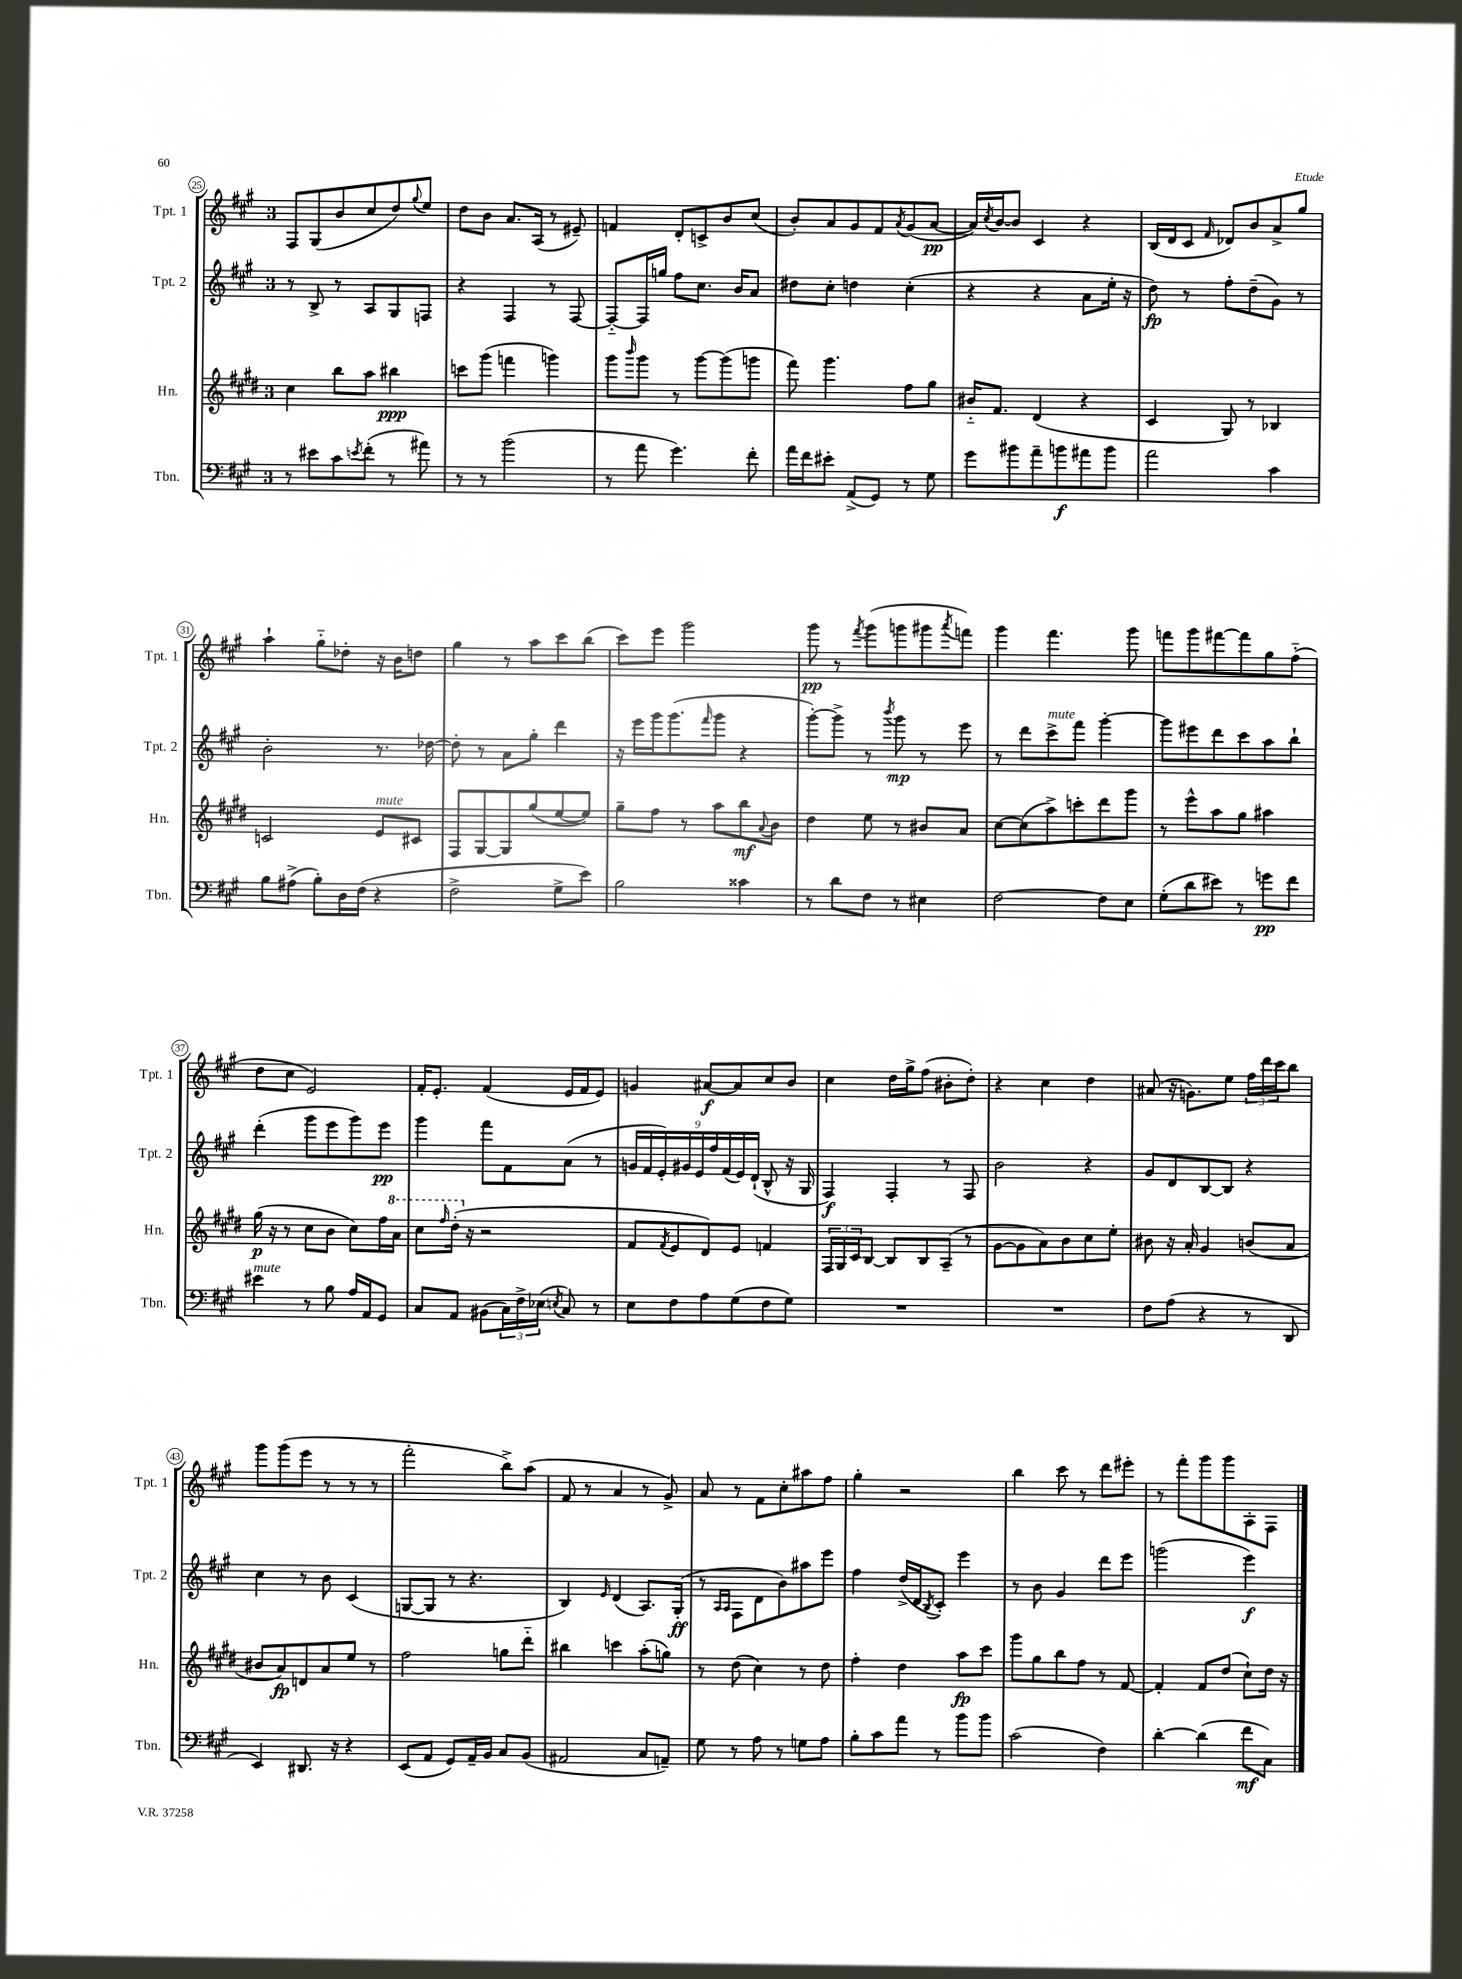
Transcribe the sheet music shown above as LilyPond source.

<<
\new StaffGroup <<
\new Staff = "s0" \with { instrumentName = "Tpt. 1" shortInstrumentName = "Tpt. 1" } {
    \clef treble \key a \major \once \override Staff.TimeSignature.style = #'single-digit \time 3/4
    fis8 gis8( b'8 cis''8 d''8) \appoggiatura { gis''8 } e''8 |
    d''8 b'8 a'8. a16( r8 eis'8--) |
    f'4 d'8-. c'8-> b'8 cis''8( |
    b'8-.) a'8 gis'8 fis'8 \acciaccatura { a'8 } gis'8( a'8~\pp |
    a'16) \acciaccatura { cis''8 } b'16~ b'8 cis'4 r4 |
    b16( d'16 cis'8 \grace { fis'16 } des'8) b'8 a'8-> gis''8 |
    a''4-! gis''8-_ des''8-. r16 b'16 d''8 |
    gis''4 r8 a''8 cis'''8 b''8( |
    cis'''8) e'''8 gis'''2 |
    gis'''8\pp r8 \acciaccatura { fis'''8 } gis'''8( g'''8 gis'''8 \acciaccatura { a'''8 } f'''8) |
    gis'''4 fis'''4. gis'''8 |
    f'''8 gis'''8 fis'''8~ fis'''8 gis''8 fis''8-_( |
    d''8 cis''8 e'2) |
    fis'16-. e'8.-. fis'4( e'16 fis'16 e'8) |
    g'4 ais'8~\f ais'8 cis''8 b'8 |
    cis''4 d''16 gis''16-> fis''8( bis'8-. d''8-.) |
    r4 cis''4 d''4 |
    ais'8( r16 g'8.) e''8 \tuplet 3/2 { fis''16 d'''16 cis'''16 } b''8 |
    gis'''8 gis'''8( e'''8 r8 r8 r8 |
    fis'''2-. b''8->) a''8( |
    fis'8 r8 a'4 r8 gis'8->) |
    a'8 r8 fis'8 cis''8-. ais''8 fis''8 |
    gis''4-. r2 |
    b''4 cis'''8 r8 d'''8 eis'''8-. |
    r8 fis'''8-. gis'''8 gis'''8 a8-. fis8 \bar "|." |
}
\new Staff = "s1" \with { instrumentName = "Tpt. 2" shortInstrumentName = "Tpt. 2" } {
    \clef treble \key a \major \once \override Staff.TimeSignature.style = #'single-digit \time 3/4
    r8 b8-> r8 a8 gis8 f8 |
    r4 fis4 r8 fis8~ |
    fis8~-_ fis16 g''16 fis''8 cis''8. b'16 a'8 |
    dis''8 cis''8-. d''4 cis''4-.( |
    r4 r4 a'8 e''16-. r16 |
    d''8\fp) r8 fis''8-. d''8--( gis'8) r8 |
    b'2-. r8. des''16~ |
    des''8-. r8 a'8 gis''8-. d'''4 |
    r16 e'''16 gis'''16 gis'''8.( \grace { fis'''16 } gis'''8 r4 |
    gis'''8~-.) gis'''8-> r8 \acciaccatura { b'''8 } gis'''8\mp r8 e'''8 |
    r8 d'''8 cis'''8->^\markup { \italic "mute" } fis'''8 gis'''4~-. |
    gis'''8 eis'''8 d'''8 cis'''8 a''8 b''8-! |
    d'''4-.( gis'''8 e'''8 gis'''8) e'''8\pp |
    gis'''4 fis'''8 fis'8 a'8( r8 |
    \tuplet 9/8 { g'16 fis'16 e'16-.) gis'16 e'16 fis''16 fis'16( e'16) d'16-!( } b8-^ r16 gis16 |
    fis4\f) fis4-. r8 fis8 |
    b'2 r4 |
    gis'8 d'8 b8~ b8 r4 |
    cis''4 r8 b'8 cis'4( |
    g8~ g8 r8 r4. |
    b4) \grace { e'16 } d'4( a8.) gis16-.\ff( |
    r8 \grace { a16 a16 } fis8 d'8 b'8) ais''8 e'''8 |
    fis''4 d''16->( d'16 \acciaccatura { b8 } cis'8-.) e'''4 |
    r8 b'8 gis'4 d'''8 e'''8 |
    g'''2( e'''4\f) \bar "|." |
}
\new Staff = "s2" \with { instrumentName = "Hn." shortInstrumentName = "Hn." } {
    \clef treble \key e \major \once \override Staff.TimeSignature.style = #'single-digit \time 3/4
    cis''4 b''8 a''8 bis''4\ppp |
    c'''8 gis'''8( f'''4 g'''4) |
    gis'''8 \grace { b'''16 } gis'''8 r8 gis'''8~ gis'''8( g'''8 |
    fis'''8) gis'''4. fis''8 gis''8 |
    bis'16-_ fis'8. dis'4( r4 |
    cis'4 gis8) r8 bes4 |
    c'2 e'8^\markup { \italic "mute" } cis'8 |
    fis8 gis8~ gis8 gis''8( e''8~ e''8) |
    gis''8-- fis''8 r8 a''8 b''8\mf \appoggiatura { a'8 } b'8 |
    dis''4 e''8 r8 bis'8 a'8 |
    cis''8~ cis''8( a''8->) c'''8-. dis'''8 gis'''8 |
    r8 e'''8-^ a''8 gis''8 ais''4 |
    gis''16\p( r16 r8 cis''8 b'8 cis''8) fis''16 \ottava #1 a''16 |
    cis'''8 \grace { fis'''16 } dis'''16-.( \ottava #0 r16 r2 |
    fis'8 \acciaccatura { fis'8 } e'8 dis'8) e'8 f'4 |
    \tuplet 3/2 { fis16 gis16 cis'16 } b8~ b8 b8 a8--( r8 |
    gis'8~ gis'8 a'8) b'8 cis''8 e''8-. |
    bis'8 r16 a'16-. gis'4 b'8( a'8 |
    bis'8 a'8\fp) d'8 a'8 e''8 r8 |
    fis''2 g''8 dis'''8-_ |
    bis''4 c'''4 a''8-.( g''8) |
    r8 dis''8( cis''4) r8 dis''8 |
    fis''4-. dis''4 a''8\fp cis'''8 |
    gis'''8 gis''8 b''8 fis''8 r8 fis'8~ |
    fis'4-. fis'8 dis''8( cis''8-!) dis''16 r16 \bar "|." |
}
\new Staff = "s3" \with { instrumentName = "Tbn." shortInstrumentName = "Tbn." } {
    \clef bass \key a \major \once \override Staff.TimeSignature.style = #'single-digit \time 3/4
    r8 eis'8 cis'8 \acciaccatura { e'8 } fis'8-.( r8 ais'8) |
    r8 r8 b'2( |
    r8 a'8 gis'4.) fis'8-. |
    a'16 fis'16 eis'8-. a,8->( gis,8) r8 gis8 |
    gis'8 bis'8 a'8-- b'8\f ais'8 b'8 |
    a'2 cis'4 |
    b8 ais8->( b8-.) d16 fis16( r4 |
    fis2-> gis8-> e'8) |
    b2 cisis'4 |
    r8 d'8 fis8 r8 eis4 |
    fis2~ fis8 e8 |
    gis8-.( d'8 eis'8) r8 g'8\pp fis'8 |
    eis'4^\markup { \italic "mute" } r8 b8 a16 a,16 gis,8 |
    cis8 a,8 bis,8( \tuplet 3/2 { cis16) fis16-> ees16( } \acciaccatura { e8 } cis8) r8 |
    e8 fis8 a8 gis8( fis8 gis8) |
    R2. |
    R2. |
    fis8 a8( r4 r8 d,8 |
    e,4) dis,8. r16 r4 |
    e,8( a,8 gis,8) a,16-- b,16 cis8 b,8( |
    ais,2 cis8 a,8--) |
    gis8 r8 a8 r8 g8 a8 |
    b8-. cis'8 a'8 r8 b'8 b'8 |
    cis'2( fis4) |
    d'4~-. d'4( fis'8\mf cis8) \bar "|." |
}
>>
>>
\layout { \context { \Score currentBarNumber = #25 \override BarNumber.stencil = #(make-stencil-circler 0.1 0.3 ly:text-interface::print) } }
